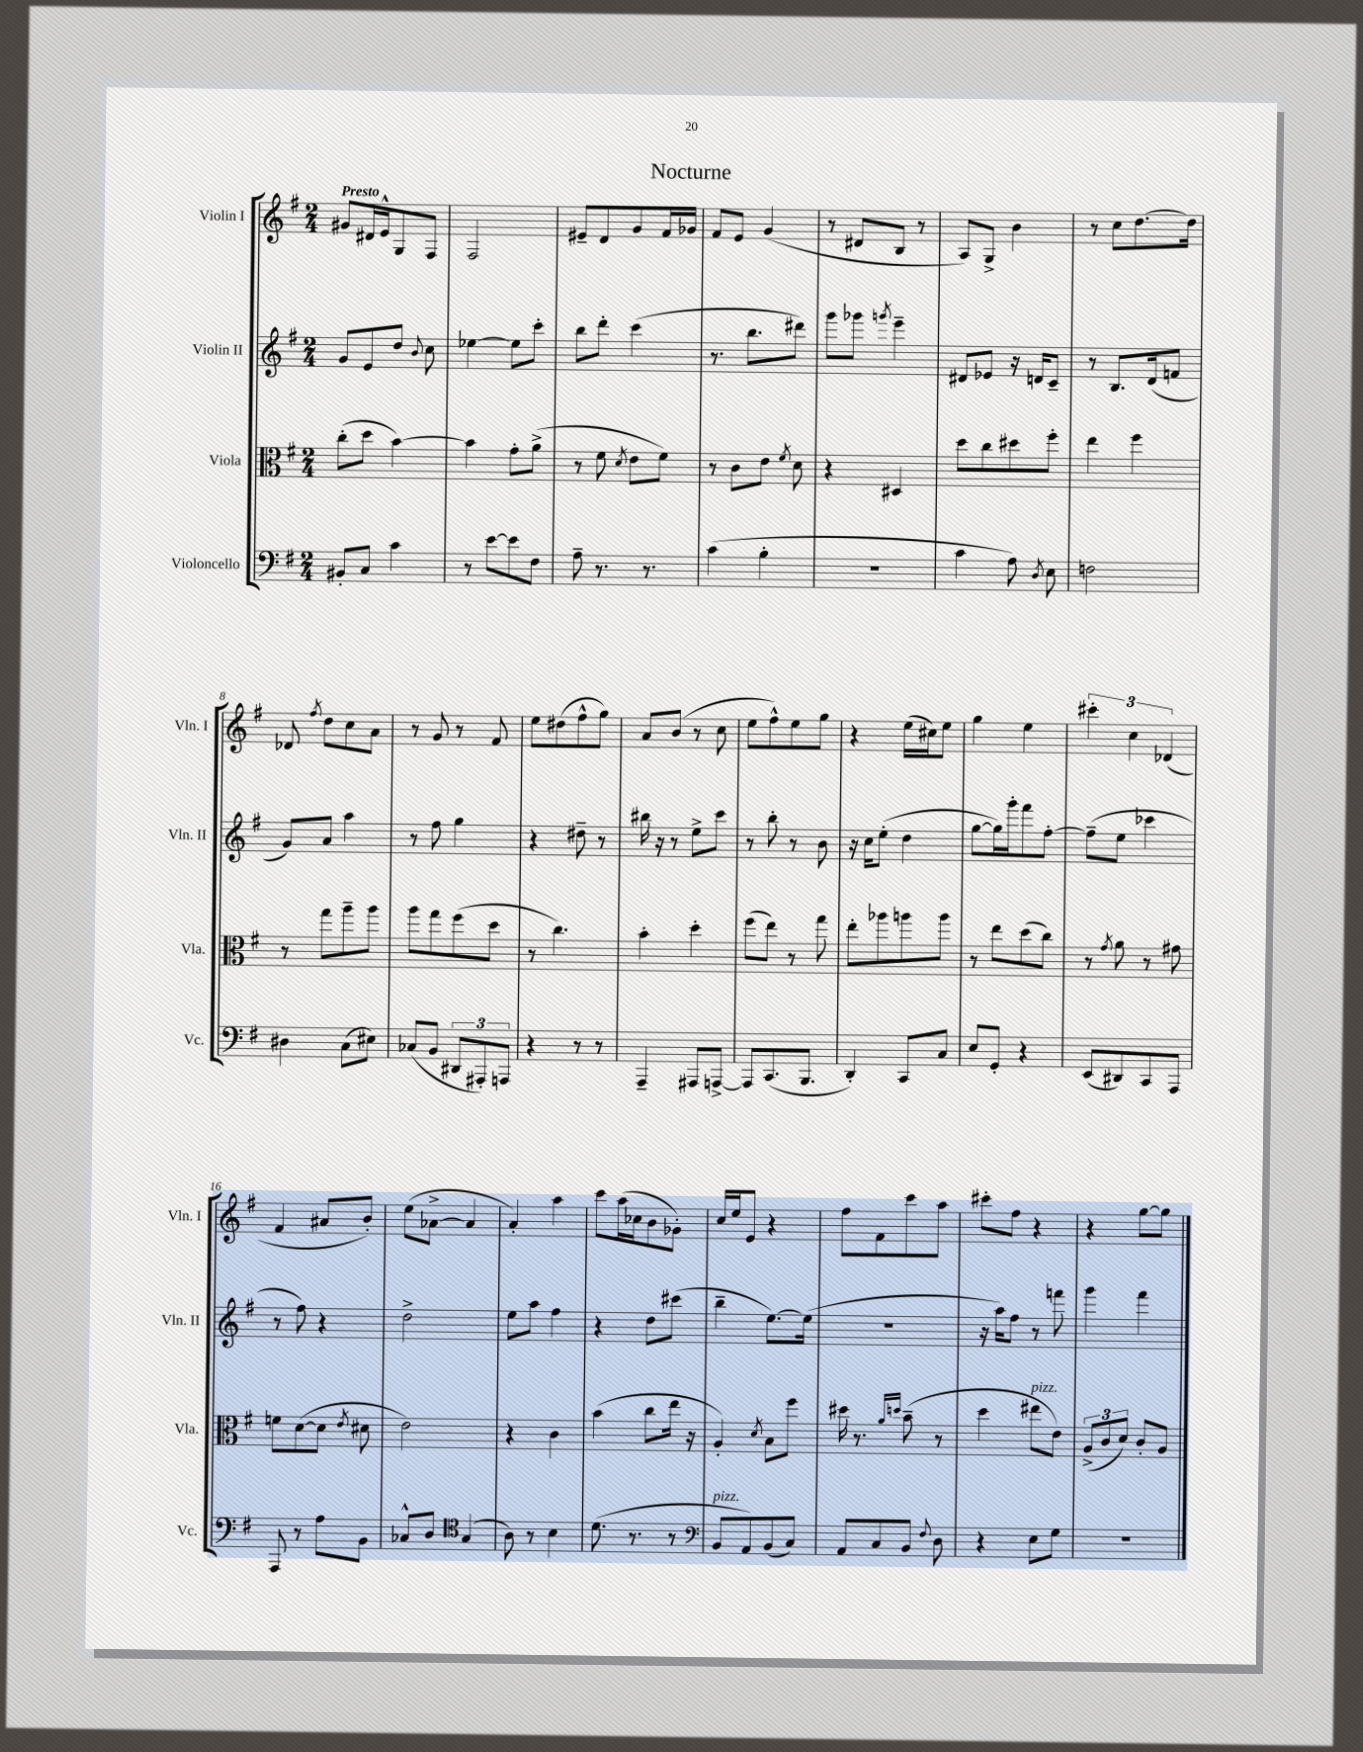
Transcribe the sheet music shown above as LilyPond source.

\header { title = "Nocturne" }
<<
\new StaffGroup <<
\new Staff = "s0" \with { instrumentName = "Violin I" shortInstrumentName = "Vln. I" } {
    \clef treble \key g \major \numericTimeSignature \time 2/4 \tempo "Presto"
    \autoBeamOff gis'8[ dis'16 e'16-^ g8 fis8] |
    fis2 |
    eis'8[-- d'8 g'8 fis'16 ges'16] |
    fis'8[ e'8] g'4( |
    r8 dis'8[ b8] r8 |
    a8[) g8]-> b'4 |
    r8 c''8[ d''8.~ d''16] |
    des'8 \acciaccatura { fis''8 } d''8[ c''8 a'8] |
    r8 g'8 r8 fis'8 |
    e''8[ dis''8( fis''8-^ g''8]) |
    a'8[ b'8]( r8 c''8 |
    e''8[ fis''8-^) e''8 g''8] |
    r4 e''16[( cis''16) e''8] |
    g''4 e''4 |
    \tuplet 3/2 { cis'''4-. c''4 des'4( } |
    fis'4 ais'8[ b'8]-.) |
    e''8[( aes'8]~-> aes'4 |
    a'4-.) a''4 |
    c'''8[ a''16( ces''16 b'8 ges'8]-.) |
    c''16[ e''16 e'8] r4 |
    fis''8[ fis'8 c'''8 a''8] |
    cis'''8[-. fis''8] r4 |
    r4 g''8[~ g''8] \bar "|." |
}
\new Staff = "s1" \with { instrumentName = "Violin II" shortInstrumentName = "Vln. II" } {
    \clef treble \key g \major \numericTimeSignature \time 2/4
    \autoBeamOff g'8[ e'8 d''8] \appoggiatura { b'8 } c''8 |
    ees''4~ ees''8[ c'''8]-. |
    b''8[ d'''8]-. c'''4( |
    r8. b''8.[ dis'''8]) |
    g'''8[ ges'''8] \acciaccatura { g'''8 } e'''4-- |
    dis'8[ ees'8] r16 d'16[ c'8]-- |
    r8 b8.[ d'16( f'8] |
    g'8[) a'8] a''4 |
    r8 fis''8 g''4 |
    r4 dis''8-- r8 |
    bis''16 r16 r8 e''8[-> c'''8] |
    r8 b''8-. r8 b'8 |
    r16 c''16[ e''8]-.( d''4 |
    g''8[~ g''16) g'''16-. fis'''8 fis''8]~-. |
    fis''8[--( e''8] ces'''4 |
    r8 fis''8) r4 |
    d''2-> |
    e''8[ a''8] fis''4 |
    r4 d''8[ cis'''8]( |
    b''4-- e''8.[~) e''16]( |
    R2 |
    r16 a''16[) fis''8] r8 f'''8 |
    g'''4 fis'''4 \bar "|." |
}
\new Staff = "s2" \with { instrumentName = "Viola" shortInstrumentName = "Vla." } {
    \clef alto \key g \major \numericTimeSignature \time 2/4
    \autoBeamOff c''8[-.( d''8] b'4~) |
    b'4 g'8[-. a'8]->( |
    r8 fis'8 \acciaccatura { d'8 } e'8[ fis'8]) |
    r8 c'8[ e'8] \acciaccatura { fis'8 } d'8 |
    r4 dis4 |
    d''8[ c''8 dis''8 fis''8]-. |
    e''4 fis''4 |
    r8 g''8[ a''8-- a''8] |
    a''8[ g''8 fis''8( d''8] |
    r8 c''4.) |
    b'4-. d''4-. |
    fis''8[( e''8]) r8 g''8 |
    e''8[-. aes''8 a''8 a''8] |
    r8 e''8[ d''8( c''8]) |
    r8 \acciaccatura { g'8 } a'8 r8 gis'8 |
    f'8[ d'8~( d'8] \acciaccatura { e'8 } dis'8 |
    e'2) |
    r4 c'4 |
    b'4( c''8[ e''16] r16 |
    a4-.) \acciaccatura { d'8 } b8[ fis''8] |
    dis''16 r8. \grace { a'16[ d''16] } b'8--( r8 |
    d''4 eis''8[^\markup { \italic "pizz." } e'8]) |
    \tuplet 3/2 { a8[->( c'8 d'8]) } c'8[-. a8] \bar "|." |
}
\new Staff = "s3" \with { instrumentName = "Violoncello" shortInstrumentName = "Vc." } {
    \clef bass \key g \major \numericTimeSignature \time 2/4
    \autoBeamOff bis,8[-. c8] c'4 |
    r8 e'8[~ e'8 fis8] |
    a8-- r8. r8. |
    c'4( b4-. |
    R2 |
    c'4 a8) \acciaccatura { d8 } e8 |
    f2 |
    dis4 c8[( eis8]) |
    ces8[( b,8] \tuplet 3/2 { dis,8[ ais,,8-.) a,,8] } |
    r4 r8 r8 |
    a,,4-- ais,,8[ a,,8]~-> |
    a,,8[ c,8.( b,,8.] |
    d,4-.) c,8[ c8] |
    e8[ g,8]-. r4 |
    e,8[( dis,8) c,8 a,,8] |
    a,,8 r8 a8[ b,8] |
    ces8[-^ d8] \clef tenor g4( |
    a8) r8 b4 |
    d'8.( r8. r8 |
    \clef bass b,8[^\markup { \italic "pizz." } a,8) b,8( c8]) |
    a,8[ c8 b,8] \appoggiatura { fis8 } d8 |
    r4 e8[ g8] |
    R2 \bar "|." |
}
>>
>>
